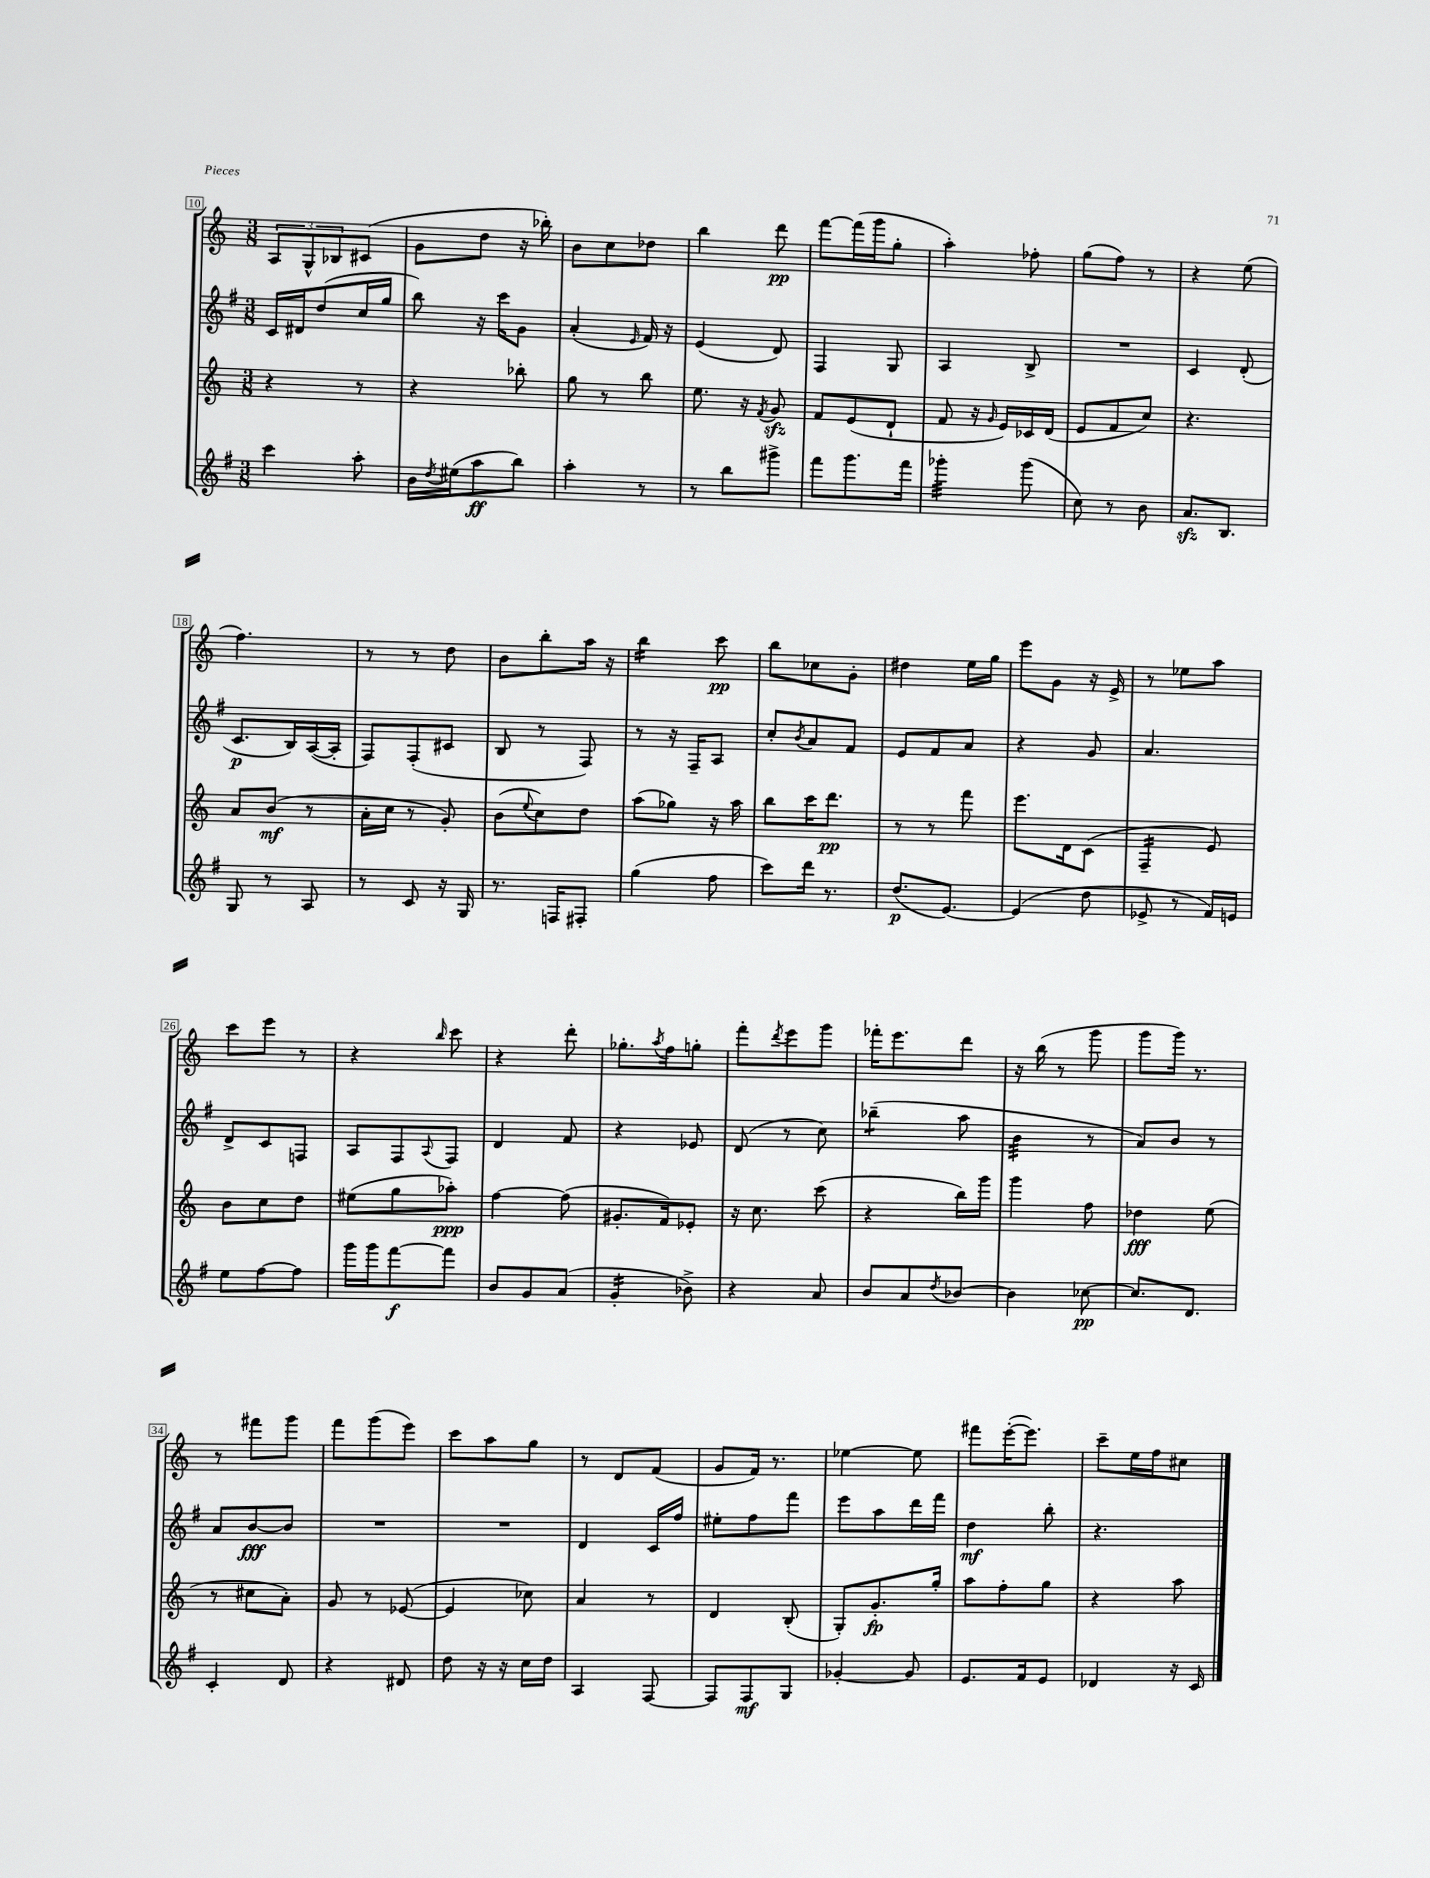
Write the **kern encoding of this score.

**kern	**kern	**kern	**kern
*staff4	*staff3	*staff2	*staff1
*clefG2	*clefG2	*clefG2	*clefG2
*k[f#]	*k[]	*k[f#]	*k[]
*M3/8	*M3/8	*M3/8	*M3/8
4ccc\	4r	16c/LL	12A/L
.	.	16d#/J	.
.	.	.	12G^^/
.	.	(8dd/	.
.	.	.	12B-/
8aa'\	8r	16cc/L	(8c#/J
.	.	16gg/JJ	.
=	=	=	=
16b\LL	4r	8bb\)	8g\L
8qdd/	.	.	.
(16ee#\J	.	.	.
8aa\	.	16r	8dd\J
.	.	16ccc\LK	.
8bb\J)	8bb-'\	8g\J	16r
.	.	.	16bb-'\)
=	=	=	=
4aa'\	8gg\	(4a'/	8b\L
.	8r	.	8cc\
.	.	16qqe/	.
8r	8bb\	16f#/)	8dd-\J
.	.	16r	.
=	=	=	=
8r	8.ee\	(4e/	4bb\
8bb\L	.	.	.
.	16r	.	.
.	8qf/	.	.
8ggg#^\J	8g/	8d/)	8ddd\
=	=	=	=
8fff#\L	8f/L	4F#/	[8fff\L
8.ggg\	(8e/	.	(16fff\]L
.	.	.	16ggg\J
.	8d`/J	8G/	8gg'\J
16fff#\Jk	.	.	.
=	=	=	=
4ggg-'\	8f/	4A/	4aa'\)
.	16r	.	.
.	16qqg/	.	.
.	16e/LL)	.	.
(8ggg-\	16c-/	8B^/	8ff-'\
.	(16d/JJ	.	.
=	=	=	=
8cc\)	8e/L	4.r	(8gg\L
8r	8f/	.	8ff\J)
8b\	8cc/J)	.	8r
=	=	=	=
8.a/L	4.r	4c/	4r
8.B/J	.	.	.
.	.	(8d'/	(8ee\
=	=	=	=
8G/	8a/L	8.c/L	4.ff\)
8r	(8b/J	.	.
.	.	16B/L)	.
8A/	8r	([16A/	.
.	.	16A'/]JJ	.
=	=	=	=
8r	16a'\LL	8F#/L)	8r
.	16cc\JJ	.	.
8c/	8r	(8F#'/	8r
16r	8g'/)	8c#/J	8dd\
16G/	.	.	.
=	=	=	=
8.r	(8b\L	8B/	8b\L
.	8qqee/	.	.
.	8cc\)	8r	8bb'\
16F/LK	.	.	.
8F#'/J	8dd\J	8F#/)	16aa\Jk
.	.	.	16r
=	=	=	=
(4gg\	(8aa\L	8r	4bb\
.	8gg-\J)	16r	.
.	.	16F#~/LK	.
8ff#\	16r	8A/J	8ccc\
.	16aa\	.	.
=	=	=	=
8ccc\L)	8bb\L	8cc'/L	8bb\L
.	.	8qb/	.
16ddd\Jk	16ccc\K	8a/	8cc-\
8.r	8.ddd\J	.	.
.	.	8f#/J	8g'\J
=	=	=	=
(8.dd/L	8r	8e/L	4dd#\
.	8r	8f#/	.
[8.e/J)	.	.	.
.	8fff\	8a/J	16ee\LL
.	.	.	16gg\JJ
=	=	=	=
(4e/]	8.eee\L	4r	8eee\L
.	.	.	8g\J
.	16d\k	.	.
8dd\	(8c\J	8g/	16r
.	.	.	16e^/
=	=	=	=
8e-^/	4F~/	4.a/	8r
8r	.	.	8ee-\L
16f#/LL)	8e/)	.	8aa\J
16e/JJ	.	.	.
=	=	=	=
8ee\L	8b\L	8d^/L	8ccc\L
[8ff#\	8cc\	8c/	8eee\J
8ff#\]J	8dd\J	8F/J	8r
=	=	=	=
16ggg\LL	(8ee#\L	8A/L	4r
16ggg\J	.	.	.
[8fff#\	8gg\	8F#/	.
.	.	8qqA/	16qqbb/
8fff#\]J	8aa-'\J)	8F#/J	8ccc\
=	=	=	=
8b/L	[4ff\	4d/	4r
8g/	.	.	.
(8a/J	(8ff\]	8f#/	8ddd'\
=	=	=	=
4g'/	8.g#'/L	4r	8.gg-'\L
.	.	.	8qaa/
.	16f/k)	.	16ff\k
8b-^\)	8e-'/J	8e-/	8gg'\J
=	=	=	=
4r	16r	(8d/	8fff'\L
.	8.cc\	.	.
.	.	.	8qddd/
.	.	8r	8eee\
8a/	(8ccc\	8cc\)	8ggg\J
=	=	=	=
8b/L	4r	(4bb-~\	16fff-'\LK
.	.	.	8.eee\
8a/	.	.	.
8qdd/	.	.	.
[8b-/J	16bb\LL)	8aa\	8ddd\J
.	16ggg\JJ	.	.
=	=	=	=
4b-\]	4ggg\	4b\	16r
.	.	.	(16bb\
.	.	.	8r
[8cc-\	8ff\	8r	8ggg\
=	=	=	=
8.cc-/]L	4dd-\	8a/L)	8ggg\L
.	.	8b/J	16ggg\Jk)
8.d/J	.	.	8.r
.	(8ee\	8r	.
=	=	=	=
4c'/	8r	8a/L	8r
.	8cc#\L	[8b/	8fff#\L
8d/	8a'\J)	8b/]J	8ggg\J
=	=	=	=
4r	8g/	4.r	8fff\L
.	8r	.	(8ggg\
8d#/	([8e-/	.	8eee\J)
=	=	=	=
8dd\	4e-/]	4.r	8ccc\L
16r	.	.	8aa\
16r	.	.	.
16cc\LL	8cc-\)	.	8gg\J
16dd\JJ	.	.	.
=	=	=	=
4A/	4a/	4d/	8r
.	.	.	8d/L
[8F#/	8r	16c/LL	(8f/J
.	.	16ff#/JJ	.
=	=	=	=
8F#/]L	4d/	8ee#'\L	8g/L
8F#/	.	8ff#\	16f/Jk)
.	.	.	8.r
8G/J	(8B'/	8fff#\J	.
=	=	=	=
[4g-'/	8G'/L)	8eee\L	[4ee-\
.	8.g'/	8aa\	.
8g-/]	.	16ddd\L	8ee-\]
.	16gg'/Jk	16fff#\JJ	.
=	=	=	=
8.e/L	8aa\L	4dd\	8fff#\L
.	8ff'\	.	([16eee'\K
16f#/k	.	.	8.eee\]J)
8e/J	8gg\J	8bb'\	.
=	=	=	=
4d-/	4r	4.r	8ccc~\L
.	.	.	16ee\L
.	.	.	16ff\J
16r	8aa\	.	8cc#\J
16c/	.	.	.
==	==	==	==
*-	*-	*-	*-
